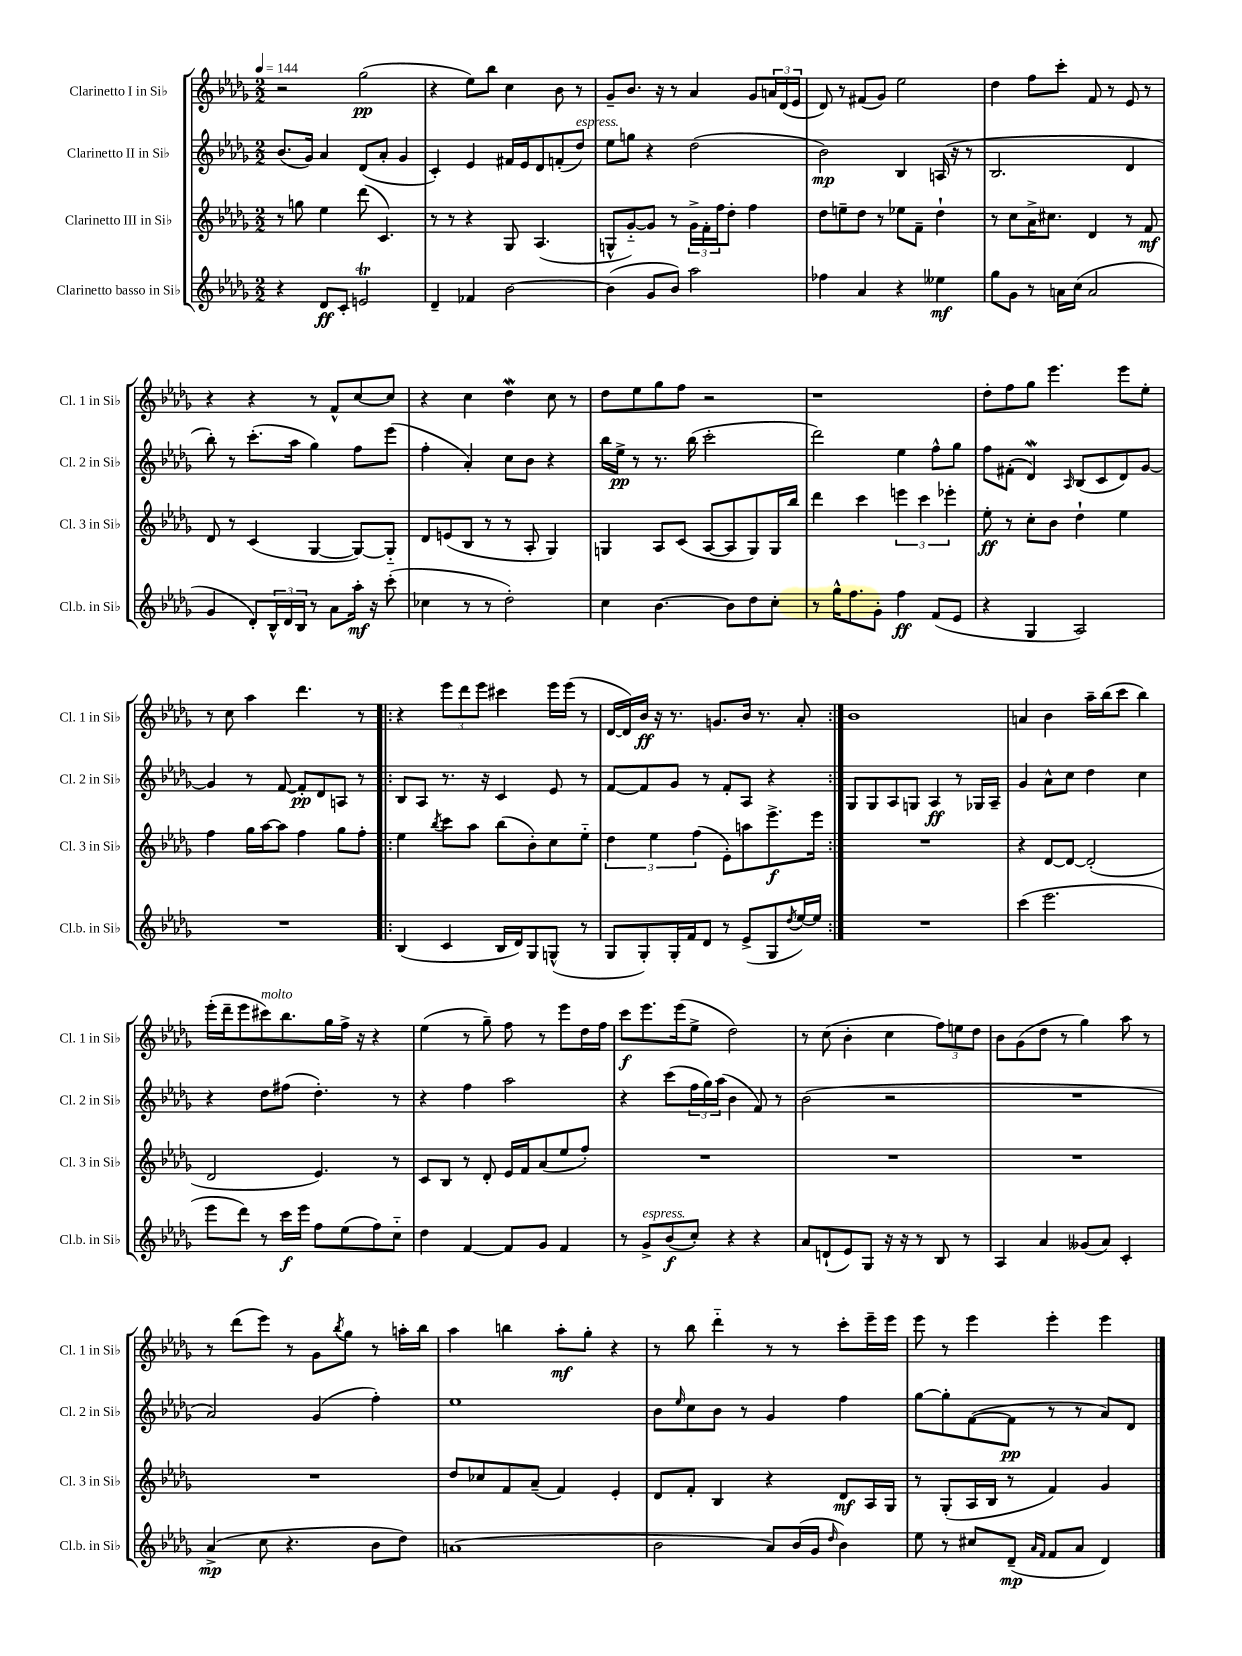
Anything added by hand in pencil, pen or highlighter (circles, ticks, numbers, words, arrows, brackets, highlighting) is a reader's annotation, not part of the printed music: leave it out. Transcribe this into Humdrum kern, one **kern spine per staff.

**kern	**dynam	**kern	**dynam	**kern	**dynam	**kern	**dynam
*part4	*part4	*part3	*part3	*part2	*part2	*part1	*part1
*staff4	*staff4	*staff3	*staff3	*staff2	*staff2	*staff1	*staff1
*I"Clarinetto basso in Si♭	*	*I"Clarinetto III in Si♭	*	*I"Clarinetto II in Si♭	*	*I"Clarinetto I in Si♭	*
*I'Cl.b. in Si♭	*	*I'Cl. 3 in Si♭	*	*I'Cl. 2 in Si♭	*	*I'Cl. 1 in Si♭	*
*clefG2	*	*clefG2	*	*clefG2	*	*clefG2	*
*k[b-e-a-d-g-]	*	*k[b-e-a-d-g-]	*	*k[b-e-a-d-g-]	*	*k[b-e-a-d-g-]	*
*M2/2	*	*M2/2	*	*M2/2	*	*M2/2	*
*MM144	*	*MM144	*	*MM144	*	*MM144	*
=1	=1	=1	=1	=1	=1	=1	=1
4r	.	8r	.	(8.b-/L	.	2r	.
.	.	8ggn\	.	.	.	.	.
.	.	.	.	16g-/Jk)	.	.	.
8d-/L	ff	4ee-\	.	4a-/	.	.	.
8c'/J	.	.	.	.	.	.	.
2ent/	.	(8ddd-\	.	(8d-/L	.	(2gg-\	pp
.	.	4.c/)	.	8a-'/J	.	.	.
.	.	.	.	4g-/	.	.	.
=2	=2	=2	=2	=2	=2	=2	=2
4d-~/	.	8r	.	4c'/)	.	4r	.
.	.	8r	.	.	.	.	.
4f-X/	.	4r	.	4e-/	.	8ee-\L)	.
.	.	.	.	.	.	8bb-\J	.
[2b-\	.	8G-/	.	16f#X/LL	.	4cc\	.
.	.	.	.	16e-/J	.	.	.
.	.	(4.A-/	.	8d-/	.	.	.
.	.	.	.	(8fn'/	.	8b-\	.
!	!	!	!	!LO:TX:a:i:t=espress.	!	!	!
.	.	.	.	8dd-/J)	.	8r	.
=3	=3	=3	=3	=3	=3	=3	=3
(4b-\]	.	8Gn^^/L	.	8ee-\L	.	8g-~/L	.
.	.	[8g-/)	.	8ggn\J	.	8.b-/J	.
8g-/L	.	8g-/J]	.	4r	.	.	.
.	.	.	.	.	.	16r	.
8b-/J)	.	8r	.	.	.	8r	.
2aa-\	.	24g-^\LL	.	(2dd-\	.	4a-/	.
.	.	24f'\	.	.	.	.	.
.	.	24ff\J	.	.	.	.	.
.	.	8dd-'\J	.	.	.	.	.
.	.	4ff\	.	.	.	8g-/L	.
.	.	.	.	.	.	24an/L	.
.	.	.	.	.	.	(24d-/	.
.	.	.	.	.	.	24e-/JJ	.
=4	=4	=4	=4	=4	=4	=4	=4
4ff-X\	.	8dd-\L	.	2b-\)	mp	8d-/)	.
.	.	8een~\	.	.	.	8r	.
4a-/	.	8dd-\J	.	.	.	(8f#X/L	.
.	.	8r	.	.	.	8g-/J)	.
4r	.	8ee-X\L	.	4B-/	.	2ee-\	.
.	.	8f~\J	.	.	.	.	.
4ee--X\	mf	4dd-`\	.	(16An/	.	.	.
.	.	.	.	16r	.	.	.
.	.	.	.	8r	.	.	.
=5	=5	=5	=5	=5	=5	=5	=5
8gg-\L	.	8r	.	2.B-/	.	4dd-\	.
8g-\J	.	8cc\L	.	.	.	.	.
8r	.	16a-^\K	.	.	.	8ff\L	.
.	.	8.cc#X\J	.	.	.	.	.
16an\LL	.	.	.	.	.	8ccc'\J	.
(16cc\JJ	.	.	.	.	.	.	.
2a/	.	4d-/	.	.	.	8f/	.
.	.	.	.	.	.	8r	.
.	.	8r	.	4d-/	.	8e-/	.
.	.	8f/	mf	.	.	8r	.
!!LO:LB:g=z
=6	=6	=6	=6	=6	=6	=6	=6
4g-/	.	8d-/	.	8bb-'\)	.	4r	.
.	.	8r	.	8r	.	.	.
8d-'/L)	.	(4c/	.	(8.ccc'\L	.	4r	.
24B-^^/L	.	.	.	.	.	.	.
24d-/	.	.	.	.	.	.	.
.	.	.	.	16aa-\Jk	.	.	.
24B-/JJ	.	.	.	.	.	.	.
8r	.	[4G-/	.	4gg-\)	.	8r	.
8a-\L	.	.	.	.	.	8f^^/L	.
16aa-'\Jk	mf	8G-/L_)	.	8ff\L	.	[8cc/	.
16r	.	.	.	.	.	.	.
(8ccc'\	.	8G-/J]	.	(8eee-\J	.	8cc/J]	.
=7	=7	=7	=7	=7	=7	=7	=7
4cc-X\	.	8d-/L	.	4ff'\	.	4r	.
.	.	(8en/	.	.	.	.	.
8r	.	8B-/J	.	4a-'/)	.	4cc\	.
8r	.	8r	.	.	.	.	.
2dd-'\)	.	8r	.	8cc\L	.	4dd-w\	.
.	.	8A-'/	.	8b-\J	.	.	.
.	.	4G-/)	.	4r	.	8cc\	.
.	.	.	.	.	.	8r	.
=8	=8	=8	=8	=8	=8	=8	=8
4cc\	.	4Gn/	.	16bb-\LL	.	8dd-\L	.
.	.	.	.	16ee-^\JJ	pp	.	.
.	.	.	.	8r	.	8ee-\	.
[4.b-\	.	8A-/L	.	8.r	.	8gg-\	.
.	.	(8c/J	.	.	.	8ff\J	.
.	.	.	.	(16bb-\	.	.	.
.	.	[8A-/L	.	2ccc'\	.	2r	.
8b-\L]	.	8A-/]	.	.	.	.	.
8dd-\	.	8G/)	.	.	.	.	.
8cc'\J	.	16G/L	.	.	.	.	.
.	.	16bb-/JJ	.	.	.	.	.
=9	=9	=9	=9	=9	=9	=9	=9
8r	.	4ddd-\	.	2ddd-\)	.	1r	.
16gg-^^\KL	.	.	.	.	.	.	.
8.ff\	.	.	.	.	.	.	.
.	.	4ccc\	.	.	.	.	.
8g-'\J	.	.	.	.	.	.	.
4ff\	ff	6eeen\	.	4ee-\	.	.	.
.	.	6ccc\	.	.	.	.	.
(8f/L	.	.	.	8ff^^\L	.	.	.
.	.	6eee-X'\	.	.	.	.	.
8e-/J	.	.	.	8gg-\J	.	.	.
=10	=10	=10	=10	=10	=10	=10	=10
4r	.	8ee-'\	ff	8ff\L	.	8dd-'\L	.
.	.	8r	.	(8f#X'\J	.	8ff\	.
4G-/	.	8cc'\L	.	4d-w/)	.	8gg-\J	.
.	.	8b-\J	.	.	.	4.eee-\	.
.	.	.	.	16qqA-/	.	.	.
2A-/)	.	4dd-`\	.	(8B-/L	.	.	.
.	.	.	.	8c/	.	.	.
.	.	4ee-\	.	8d-/)	.	8eee-\L	.
.	.	.	.	[8g-/J	.	8ee-'\J	.
!!LO:LB:g=z
=11	=11	=11	=11	=11	=11	=11	=11
1r	.	4ff\	.	4g-/]	.	8r	.
.	.	.	.	.	.	8cc\	.
.	.	16gg-\LL	.	8r	.	4aa-\	.
.	.	[16aa-\J	.	.	.	.	.
.	.	8aa-\J]	.	[8f/	.	.	.
.	.	4ff\	.	8f'/L]	pp	4.ddd-\	.
.	.	.	.	8d-/	.	.	.
.	.	8gg-\L	.	8An/J	.	.	.
.	.	8ff'\J	.	8r	.	8r	.
=12!|:	=12!|:	=12!|:	=12!|:	=12!|:	=12!|:	=12!|:	=12!|:
(4B-/	.	4ee-\	.	8B-/L	.	4r	.
.	.	.	.	8A-/J	.	.	.
.	.	8qbb-/	.	.	.	.	.
4c/	.	8ccc\L	.	8.r	.	12eee-\L	.
.	.	.	.	.	.	12ddd-\	.
.	.	8aa-\J	.	.	.	.	.
.	.	.	.	.	.	12eee-\J	.
.	.	.	.	16r	.	.	.
16B-/LL	.	(8bb-\L	.	4c/	.	4ccc#X\	.
16d-/J)	.	.	.	.	.	.	.
8G-/	.	8b-'\)	.	.	.	.	.
(8Gn^^/J	.	8cc\	.	8e-/	.	16eee-\LL	.
.	.	.	.	.	.	(16eee-\JJ	.
8r	.	8ee-\J	.	8r	.	8r	.
=13	=13	=13	=13	=13	=13	=13	=13
8G-/L	.	6dd-\	.	[8f/L	.	[16d-/LL	.
.	.	.	.	.	.	16d-/])	.
8G-'/)	.	.	.	8f/]	.	16b-/JJ	ff
.	.	6ee-\	.	.	.	.	.
.	.	.	.	.	.	16r	.
16G-'/L	.	.	.	8g-/J	.	8.r	.
16f/J	.	.	.	.	.	.	.
.	.	(6ff\	.	.	.	.	.
8d-/J	.	.	.	8r	.	.	.
.	.	.	.	.	.	8.gn/L	.
8r	.	8e-'\L)	.	8f'/L	.	.	.
(8e-^/L	.	8aan\	.	8A-/J	.	16b-/Jk	.
.	.	.	.	.	.	8.r	.
8G-/	.	8.eee-^\	f	4r	.	.	.
8qdd-/	.	.	.	.	.	.	.
[16ee-/L)	.	.	.	.	.	8a-'/	.
16ee-/JJ]	.	16eee-\Jk	.	.	.	.	.
=14:|!	=14:|!	=14:|!	=14:|!	=14:|!	=14:|!	=14:|!	=14:|!
1r	.	1r	.	8G-/L	.	1b-	.
.	.	.	.	8G-/	.	.	.
.	.	.	.	8A-/	.	.	.
.	.	.	.	8Gn/J	.	.	.
.	.	.	.	4A-/	ff	.	.
.	.	.	.	8r	.	.	.
.	.	.	.	16G-X/LL	.	.	.
.	.	.	.	16A-~/JJ	.	.	.
=15	=15	=15	=15	=15	=15	=15	=15
(4ccc\	.	4r	.	4g-/	.	4an/	.
2.eee-\	.	[8d-/L	.	8a-^^\L	.	4b-\	.
.	.	8d-/J_	.	8cc\J	.	.	.
.	.	(2d-'/]	.	4dd-\	.	16aa-~\LL	.
.	.	.	.	.	.	(16bb-\J	.
.	.	.	.	.	.	8ccc\J	.
.	.	.	.	4cc\	.	4bb-\)	.
!!LO:LB:g=z
=16	=16	=16	=16	=16	=16	=16	=16
8eee-\L	.	2d-/	.	4r	.	(16eee-'\LL	.
.	.	.	.	.	.	16ddd-~\J	.
8ddd-\J)	.	.	.	.	.	8eee-\	.
!	!	!	!	!	!	!LO:TX:a:i:t=molto	!
8r	.	.	.	8dd-\L	.	8ccc#X\)	.
16ccc\LL	f	.	.	(8ff#X\J	.	8.bb-\	.
16eee-\JJ	.	.	.	.	.	.	.
8ff\L	.	4.e-/)	.	4.dd-'\)	.	.	.
.	.	.	.	.	.	16gg-\L	.
(8ee-\	.	.	.	.	.	16ff^\JJ	.
.	.	.	.	.	.	16r	.
8ff\)	.	.	.	.	.	4r	.
8cc\J	.	8r	.	8r	.	.	.
=17	=17	=17	=17	=17	=17	=17	=17
4dd-\	.	8c/L	.	4r	.	(4ee-\	.
.	.	8B-/J	.	.	.	.	.
[4f/	.	8r	.	4ff\	.	8r	.
.	.	8d-'/	.	.	.	8gg-~\)	.
8f/L]	.	16e-/LL	.	2aa-\	.	8ff\	.
.	.	16f/J	.	.	.	.	.
8g-/J	.	(8a-/	.	.	.	8r	.
4f/	.	8ee-/	.	.	.	8eee-\L	.
.	.	8ff'/J)	.	.	.	16dd-\L	.
.	.	.	.	.	.	16ff\JJ	.
=18	=18	=18	=18	=18	=18	=18	=18
8r	.	1r	.	4r	.	8ccc\L	f
!LO:TX:a:i:t=espress.	!	!	!	!	!	!	!
8g-^/L	.	.	.	.	.	8.eee-\	.
(8b-/	f	.	.	(8ccc\L	.	.	.
.	.	.	.	.	.	(16eee-\k	.
8cc'/J)	.	.	.	24ff\L	.	8ee-^\J	.
.	.	.	.	24gg-\)	.	.	.
.	.	.	.	(24aa-\JJ	.	.	.
4r	.	.	.	4b-\	.	2dd-\)	.
4r	.	.	.	8f/)	.	.	.
.	.	.	.	8r	.	.	.
=19	=19	=19	=19	=19	=19	=19	=19
8a-/L	.	1r	.	(2b-\	.	8r	.
(8dn`/	.	.	.	.	.	(8cc\	.
8e-/)	.	.	.	.	.	4b-'\	.
8G-/J	.	.	.	.	.	.	.
16r	.	.	.	2r	.	4cc\	.
16r	.	.	.	.	.	.	.
8r	.	.	.	.	.	.	.
8B-/	.	.	.	.	.	12ff\L)	.
.	.	.	.	.	.	12een\	.
8r	.	.	.	.	.	.	.
.	.	.	.	.	.	12dd-\J	.
=20	=20	=20	=20	=20	=20	=20	=20
4A-/	.	1r	.	1r	.	8b-\L	.
.	.	.	.	.	.	(8g-\	.
4a-/	.	.	.	.	.	8dd-\J	.
.	.	.	.	.	.	8r	.
(8g--X/L	.	.	.	.	.	4gg-\)	.
8a-/J)	.	.	.	.	.	.	.
4c'/	.	.	.	.	.	8aa-\	.
.	.	.	.	.	.	8r	.
!!LO:LB:g=z
=21	=21	=21	=21	=21	=21	=21	=21
(4a-^/	mp	1r	.	2a-/)	.	8r	.
.	.	.	.	.	.	(8ddd-\L	.
8cc\	.	.	.	.	.	8eee-\J)	.
4.r	.	.	.	.	.	8r	.
.	.	.	.	(4g-/	.	8g-\L	.
.	.	.	.	.	.	8qbb-/	.
.	.	.	.	.	.	8gg-\J	.
8b-\L	.	.	.	4ff'\)	.	8r	.
8dd-\J)	.	.	.	.	.	16aan'\LL	.
.	.	.	.	.	.	16bb-\JJ	.
=22	=22	=22	=22	=22	=22	=22	=22
(1an	.	8dd-/L	.	1ee-	.	4aa-\	.
.	.	8cc-X/	.	.	.	.	.
.	.	8f/	.	.	.	4bbn\	.
.	.	(8a-~/J	.	.	.	.	.
.	.	4f/)	.	.	.	8aa-'\L	mf
.	.	.	.	.	.	8gg-'\J	.
.	.	4e-'/	.	.	.	4r	.
=23	=23	=23	=23	=23	=23	=23	=23
2b-\	.	8d-/L	.	8b-\L	.	8r	.
.	.	.	.	16qqee-/	.	.	.
.	.	8f'/J	.	8cc\	.	8bb-\	.
.	.	4B-/	.	8b-\J	.	4ddd-\	.
.	.	.	.	8r	.	.	.
8a-/L)	.	4r	.	4g-/	.	8r	.
(16b-/L	.	.	.	.	.	8r	.
16g-/JJ	.	.	.	.	.	.	.
16qqdd-/	.	.	.	.	.	.	.
4b-\)	.	8d-/L	mf	4ff\	.	8ccc'\L	.
.	.	16A-/L	.	.	.	16eee-~\L	.
.	.	16G-/JJ	.	.	.	16eee-\JJ	.
=24	=24	=24	=24	=24	=24	=24	=24
8ee-\	.	8r	.	[8gg-\L	.	8eee-\	.
8r	.	(8G-'/L	.	8gg-'\]	.	8r	.
8cc#X/L	.	16A-/L	.	([8f\	.	4eee-\	.
.	.	16B-/JJ	.	.	.	.	.
(8d-~/J	mp	8r	.	8f\J]	pp	.	.
16qqa-/LL	.	.	.	.	.	.	.
16qqf/JJ	.	.	.	.	.	.	.
8f/L	.	4f/)	.	8r	.	4eee-'\	.
8a-/J	.	.	.	8r	.	.	.
4d-/)	.	4g-/	.	8a-/L)	.	4eee-\	.
.	.	.	.	8d-/J	.	.	.
==	==	==	==	==	==	==	==
*-	*-	*-	*-	*-	*-	*-	*-
